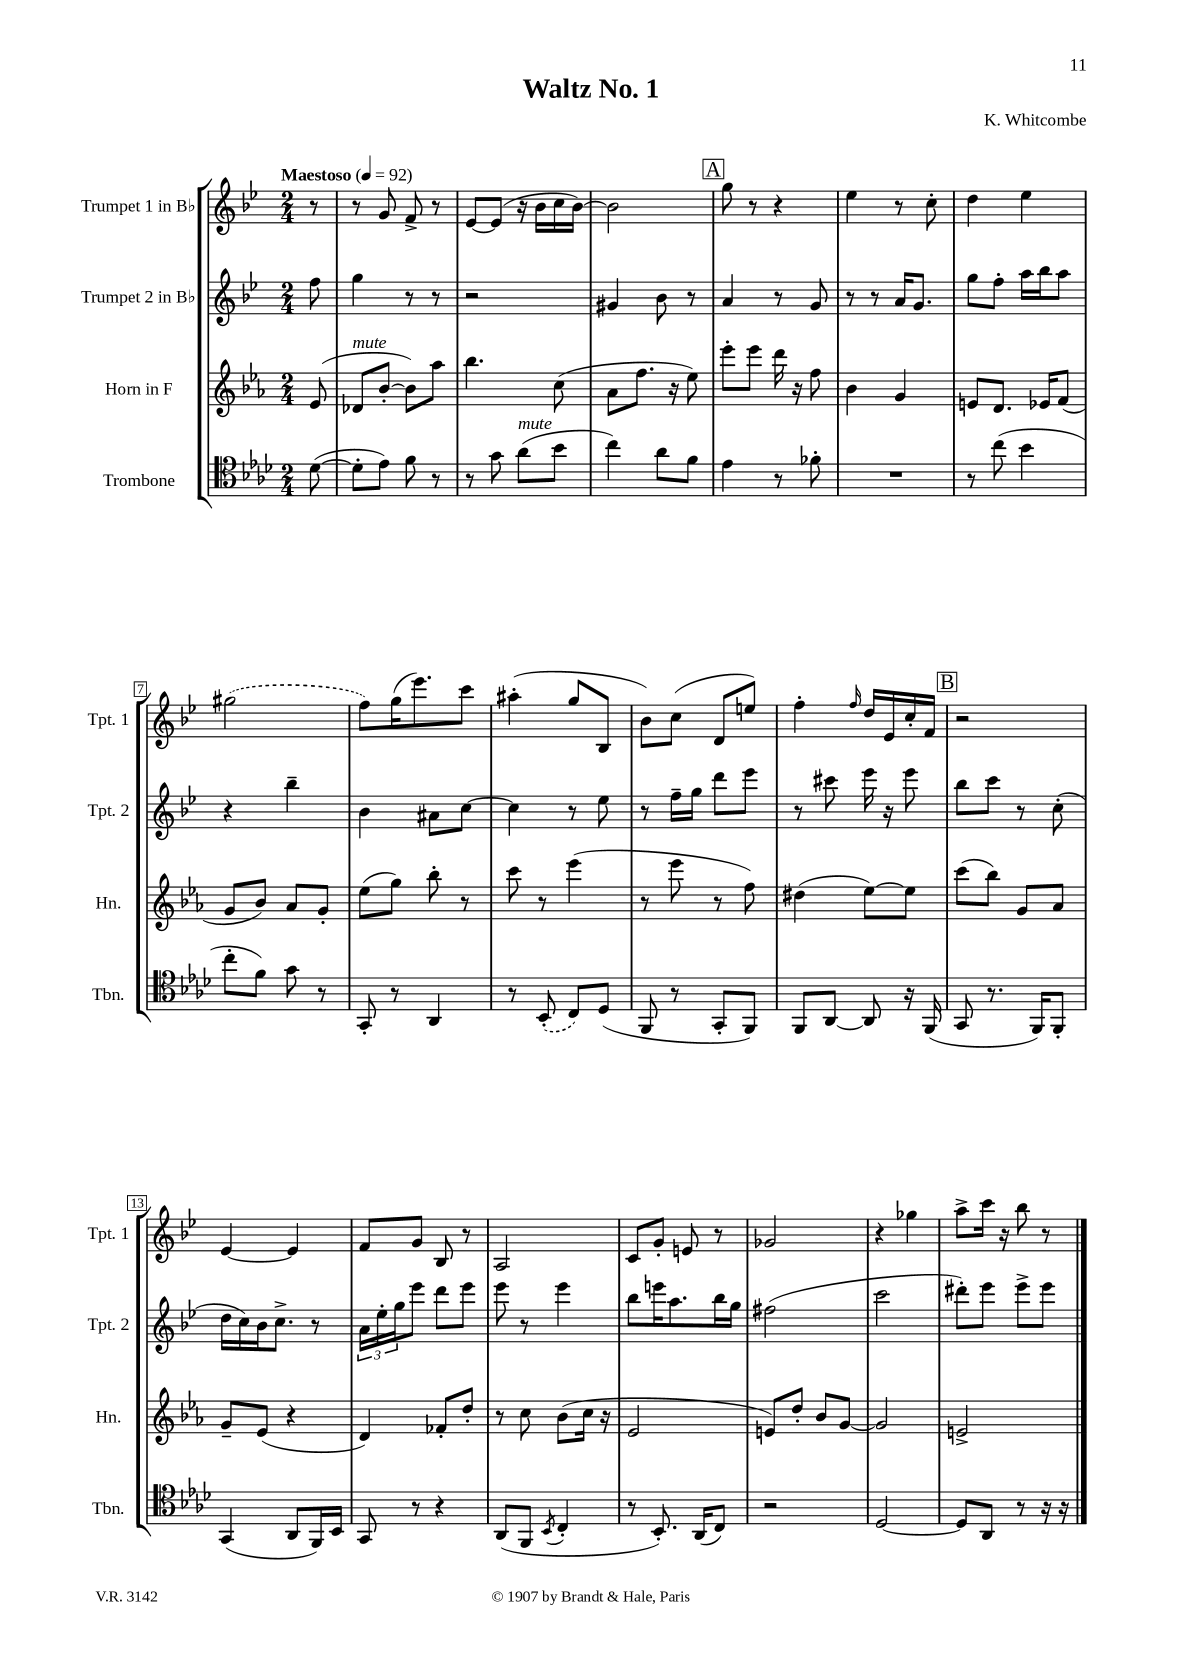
\header { title = "Waltz No. 1" composer = "K. Whitcombe" }
<<
\new StaffGroup <<
\new Staff = "s0" \with { instrumentName = "Trumpet 1 in Bb" shortInstrumentName = "Tpt. 1" } {
    \clef treble \key bes \major \numericTimeSignature \time 2/4 \partial 8 \tempo "Maestoso" 4 = 92
    r8 |
    r8 g'8 f'8-> r8 |
    ees'8~ ees'8( r16 bes'16 c''16 bes'16~) |
    bes'2 |
    \mark \markup { \box "A" } g''8 r8 r4 |
    ees''4 r8 c''8-. |
    d''4 ees''4 |
    \once \slurDashed gis''2( |
    f''8) g''16( ees'''8.) c'''8 |
    ais''4-.( g''8 bes8 |
    bes'8) c''8( d'8 e''8) |
    f''4-. \grace { f''16 } d''16 ees'16 c''16-. f'16 |
    \mark \markup { \box "B" } r2 |
    ees'4~ ees'4 |
    f'8 g'8 bes8 r8 |
    a2 |
    c'8 g'8-. e'8 r8 |
    ges'2 |
    r4 ges''4 |
    a''8-> c'''16 r16 bes''8 r8 \bar "|." |
}
\new Staff = "s1" \with { instrumentName = "Trumpet 2 in Bb" shortInstrumentName = "Tpt. 2" } {
    \clef treble \key bes \major \numericTimeSignature \time 2/4 \partial 8
    f''8 |
    g''4 r8 r8 |
    r2 |
    gis'4 bes'8 r8 |
    \mark \markup { \box "A" } a'4 r8 g'8 |
    r8 r8 a'16 g'8. |
    g''8 f''8-. a''16 bes''16 a''8 |
    r4 bes''4-- |
    bes'4 ais'8 c''8~ |
    c''4 r8 ees''8 |
    r8 f''16-- g''16 d'''8 ees'''8 |
    r8 cis'''8 ees'''16 r16 ees'''8 |
    \mark \markup { \box "B" } bes''8 c'''8 r8 c''8-.( |
    d''16 c''16) bes'16 c''8.-> r8 |
    \tuplet 3/2 { a'16 ees''16-. g''16 } ees'''8 d'''8 ees'''8 |
    ees'''8 r8 ees'''4 |
    bes''8 e'''16 a''8. bes''16 g''16 |
    fis''2( |
    c'''2 |
    dis'''8-.) ees'''8 ees'''8-> ees'''8 \bar "|." |
}
\new Staff = "s2" \with { instrumentName = "Horn in F" shortInstrumentName = "Hn." } {
    \clef treble \key ees \major \numericTimeSignature \time 2/4 \partial 8
    ees'8( |
    des'8^\markup { \italic "mute" } bes'8~-. bes'8) aes''8 |
    bes''4. c''8( |
    aes'8 f''8. r16 ees''8) |
    \mark \markup { \box "A" } ees'''8-. ees'''8 d'''16 r16 f''8 |
    bes'4 g'4 |
    e'8 d'8. ees'16 f'8( |
    g'8 bes'8) aes'8 g'8-. |
    ees''8( g''8) bes''8-. r8 |
    c'''8 r8 ees'''4( |
    r8 ees'''8 r8 f''8) |
    dis''4( ees''8~) ees''8 |
    \mark \markup { \box "B" } c'''8( bes''8) g'8 aes'8 |
    g'8-- ees'8( r4 |
    d'4) fes'8-. d''8-. |
    r8 c''8 bes'8( c''16 r16 |
    ees'2 |
    e'8) d''8-. bes'8 g'8~ |
    g'2 |
    e'2-> \bar "|." |
}
\new Staff = "s3" \with { instrumentName = "Trombone" shortInstrumentName = "Tbn." } {
    \clef tenor \key aes \major \numericTimeSignature \time 2/4 \partial 8
    des'8~( |
    des'8-. ees'8) f'8 r8 |
    r8 g'8 aes'8^\markup { \italic "mute" }( bes'8 |
    c''4) aes'8 f'8 |
    \mark \markup { \box "A" } ees'4 r8 fes'8-. |
    R2 |
    r8 c''8( bes'4 |
    c''8-. f'8) g'8 r8 |
    g,8-. r8 aes,4 |
    r8 \once \slurDashed bes,8-.( c8) des8( |
    f,8 r8 g,8-. f,8) |
    f,8 aes,8~ aes,8 r16 f,16( |
    \mark \markup { \box "B" } g,8 r8. f,16) f,8-. |
    g,4( aes,8 f,16) bes,16 |
    g,8 r8 r4 |
    aes,8( f,8 \acciaccatura { bes,8 } c4-. |
    r8 bes,8.-.) aes,16( c8) |
    r2 |
    des2~ |
    des8 aes,8 r8 r16 r16 \bar "|." |
}
>>
>>
\layout { \context { \Score \override BarNumber.stencil = #(make-stencil-boxer 0.1 0.3 ly:text-interface::print) } }
